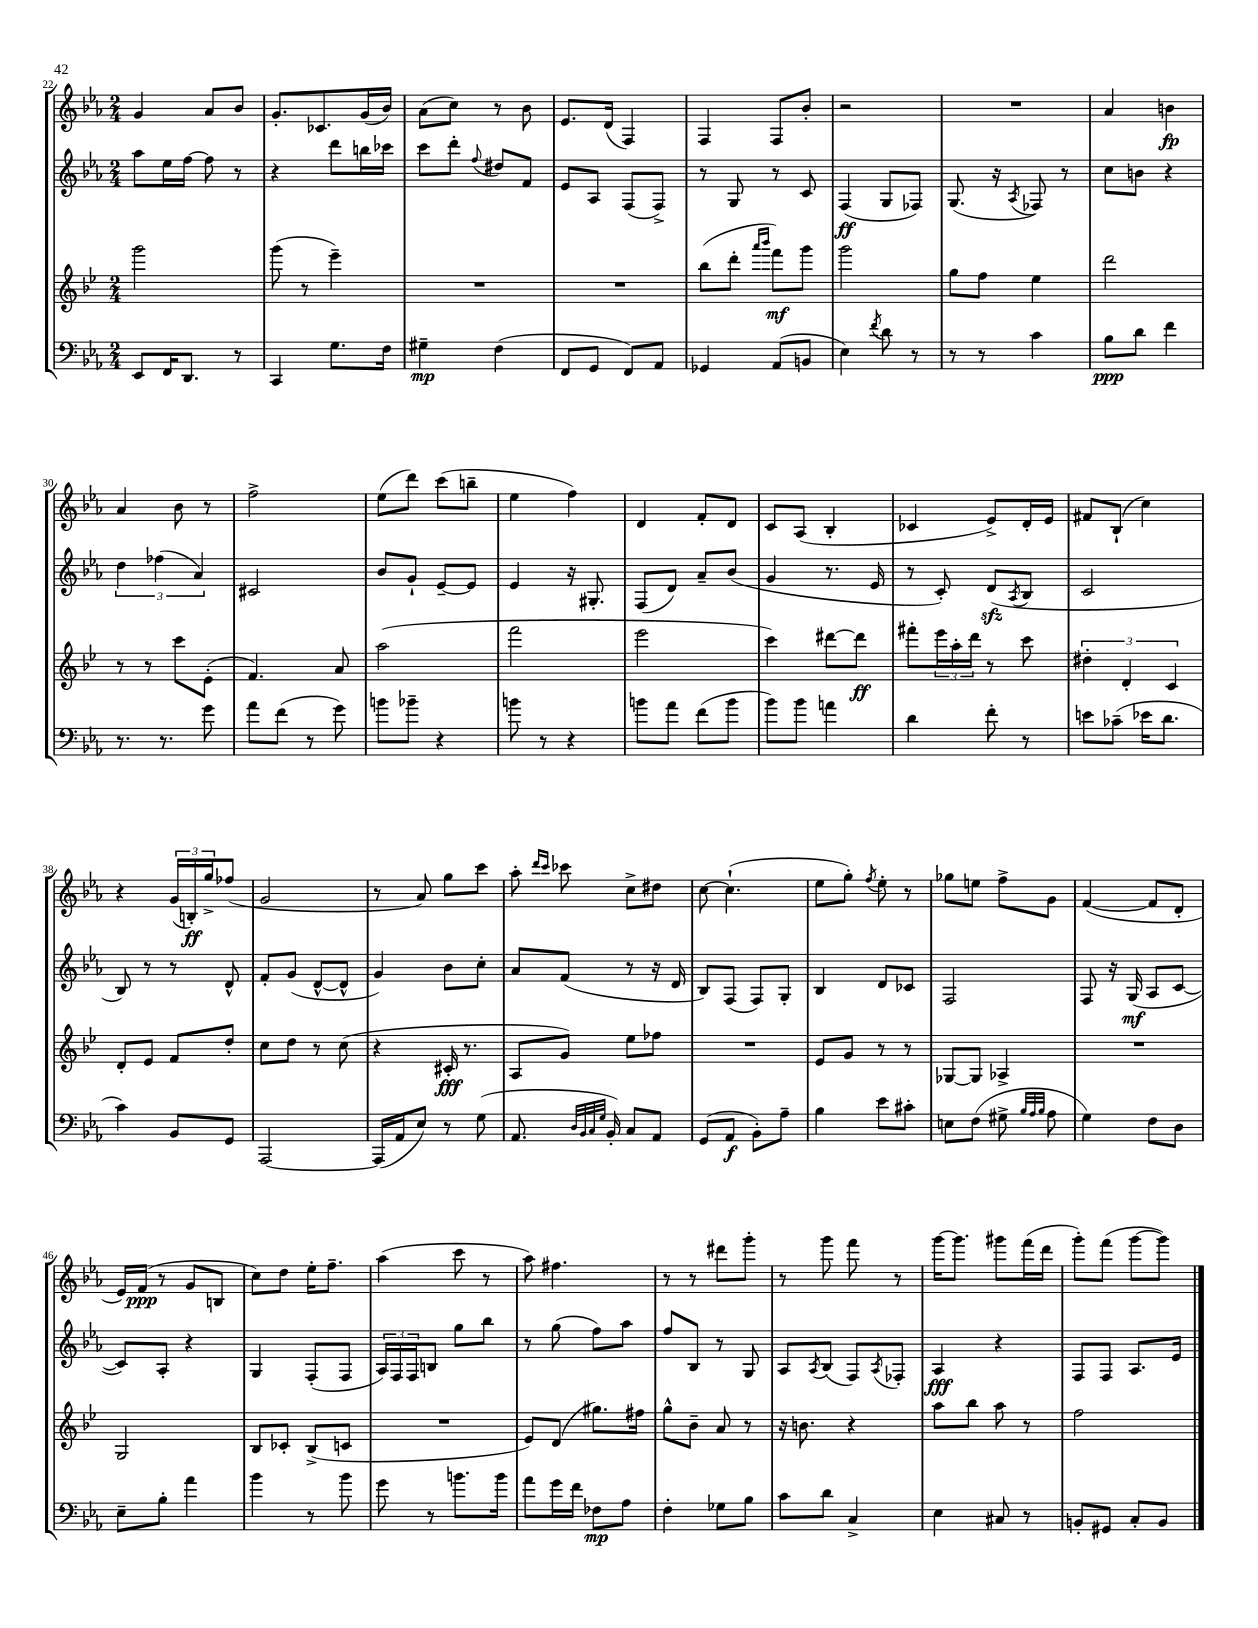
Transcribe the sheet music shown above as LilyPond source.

<<
\new StaffGroup <<
\new Staff = "s0" {
    \clef treble \key ees \major \numericTimeSignature \time 2/4
    g'4 aes'8 bes'8 |
    g'8.-. ces'8. g'16( bes'16) |
    aes'8( c''8) r8 bes'8 |
    ees'8. d'16( f4) |
    f4 f8 bes'8-. |
    r2 |
    R2 |
    aes'4 b'4\fp |
    aes'4 bes'8 r8 |
    f''2-> |
    ees''8( d'''8) c'''8( b''8-- |
    ees''4 f''4) |
    d'4 f'8-. d'8 |
    c'8 aes8( bes4-. |
    ces'4 ees'8->) d'16-. ees'16 |
    fis'8 bes8-!( c''4) |
    r4 \tuplet 3/2 { g'16( b16-.\ff) g''16-> } fes''8( |
    g'2 |
    r8 aes'8) g''8 c'''8 |
    aes''8-. \grace { d'''16 c'''16 } ces'''8 c''8-> dis''8 |
    c''8~ c''4.-!( |
    ees''8 g''8-.) \acciaccatura { f''8 } ees''8-. r8 |
    ges''8 e''8 f''8-> g'8 |
    f'4~( f'8 d'8-. |
    ees'16) f'16\ppp( r8 g'8 b8 |
    c''8) d''8 ees''16-. f''8.-- |
    aes''4( c'''8 r8 |
    aes''8) fis''4. |
    r8 r8 dis'''8 g'''8-. |
    r8 g'''8 f'''8 r8 |
    g'''16~ g'''8. gis'''8 f'''16( d'''16 |
    g'''8-.) f'''8( g'''8~ g'''8) \bar "|." |
}
\new Staff = "s1" {
    \clef treble \key ees \major \numericTimeSignature \time 2/4
    aes''8 ees''16 f''16~ f''8 r8 |
    r4 d'''8 b''16 ces'''16 |
    c'''8 d'''8-. \appoggiatura { f''8 } dis''8 f'8 |
    ees'8 aes8 f8( f8->) |
    r8 g8 r8 c'8 |
    f4\ff( g8 fes8) |
    g8.( r16 \acciaccatura { aes8 } fes8) r8 |
    c''8 b'8 r4 |
    \tuplet 3/2 { d''4 fes''4( aes'4) } |
    cis'2 |
    bes'8 g'8-! ees'8~-- ees'8 |
    ees'4 r16 gis8.-. |
    f8( d'8) aes'8-- bes'8( |
    g'4 r8. ees'16 |
    r8 c'8-.) d'8\sfz( \acciaccatura { aes8 } bes8 |
    c'2 |
    bes8) r8 r8 d'8-^ |
    f'8-. g'8( d'8~-^ d'8-^ |
    g'4) bes'8 c''8-. |
    aes'8 f'8( r8 r16 d'16 |
    bes8) f8( f8) g8-. |
    bes4 d'8 ces'8 |
    f2 |
    f8 r16 g16\mf( aes8 c'8~ |
    c'8) aes8-. r4 |
    g4 f8-.( f8 |
    \tuplet 3/2 { aes16) f16 f16 } b8 g''8 bes''8 |
    r8 g''8( f''8) aes''8 |
    f''8 bes8 r8 g8 |
    aes8 \acciaccatura { aes8 } bes8( f8) \acciaccatura { aes8 } fes8-. |
    aes4\fff r4 |
    f8 f8 aes8. ees'16 \bar "|." |
}
\new Staff = "s2" {
    \clef treble \key bes \major \numericTimeSignature \time 2/4
    g'''2 |
    g'''8( r8 ees'''4--) |
    R2 |
    R2 |
    bes''8( d'''8-. \grace { a'''16 bes'''16 } f'''8\mf) g'''8 |
    g'''2 |
    g''8 f''8 ees''4 |
    d'''2 |
    r8 r8 c'''8 ees'8-.( |
    f'4.) a'8 |
    a''2( |
    f'''2 |
    ees'''2 |
    c'''4) dis'''8~ dis'''8\ff |
    fis'''8-. \tuplet 3/2 { ees'''16 a''16-. d'''16 } r8 c'''8 |
    \tuplet 3/2 { dis''4-. d'4-. c'4 } |
    d'8-. ees'8 f'8 d''8-. |
    c''8 d''8 r8 c''8( |
    r4 cis'16-.\fff r8. |
    a8 g'8) ees''8 fes''8 |
    R2 |
    ees'8 g'8 r8 r8 |
    ges8~ ges8 aes4-> |
    R2 |
    g2 |
    bes8 ces'8-. bes8->( c'8 |
    R2 |
    ees'8) d'8( gis''8.) fis''16 |
    g''8-^ bes'8-- a'8 r8 |
    r16 b'8. r4 |
    a''8 bes''8 a''8 r8 |
    f''2 \bar "|." |
}
\new Staff = "s3" {
    \clef bass \key ees \major \numericTimeSignature \time 2/4
    ees,8 f,16 d,8. r8 |
    c,4 g8. f16 |
    gis4--\mp f4( |
    f,8 g,8 f,8) aes,8 |
    ges,4 aes,8( b,8 |
    ees4) \acciaccatura { f'8 } d'8 r8 |
    r8 r8 c'4 |
    bes8\ppp d'8 f'4 |
    r8. r8. g'8 |
    aes'8 f'8( r8 g'8) |
    b'8 bes'8-- r4 |
    b'8 r8 r4 |
    b'8 aes'8 f'8( b'8 |
    bes'8) bes'8 a'4 |
    d'4 f'8-. r8 |
    e'8 ces'8--( ees'16 d'8. |
    c'4) bes,8 g,8 |
    aes,,2~ |
    aes,,16( aes,16 ees8) r8 g8( |
    aes,8. \grace { d32 bes,32 c32 g32 } bes,16-.) c8 aes,8 |
    g,8( aes,8\f bes,8-.) aes8-- |
    bes4 ees'8 cis'8-. |
    e8 f8( gis8-> \grace { bes32 aes32 bes32 } aes8 |
    g4) f8 d8 |
    ees8-- bes8-. aes'4 |
    bes'4 r8 bes'8 |
    g'8 r8 b'8. b'16 |
    aes'8 g'16 f'16 fes8\mp aes8 |
    f4-. ges8 bes8 |
    c'8 d'8 c4-> |
    ees4 cis8 r8 |
    b,8-. gis,8 c8-. b,8 \bar "|." |
}
>>
>>
\layout { \context { \Score currentBarNumber = #22 } }
